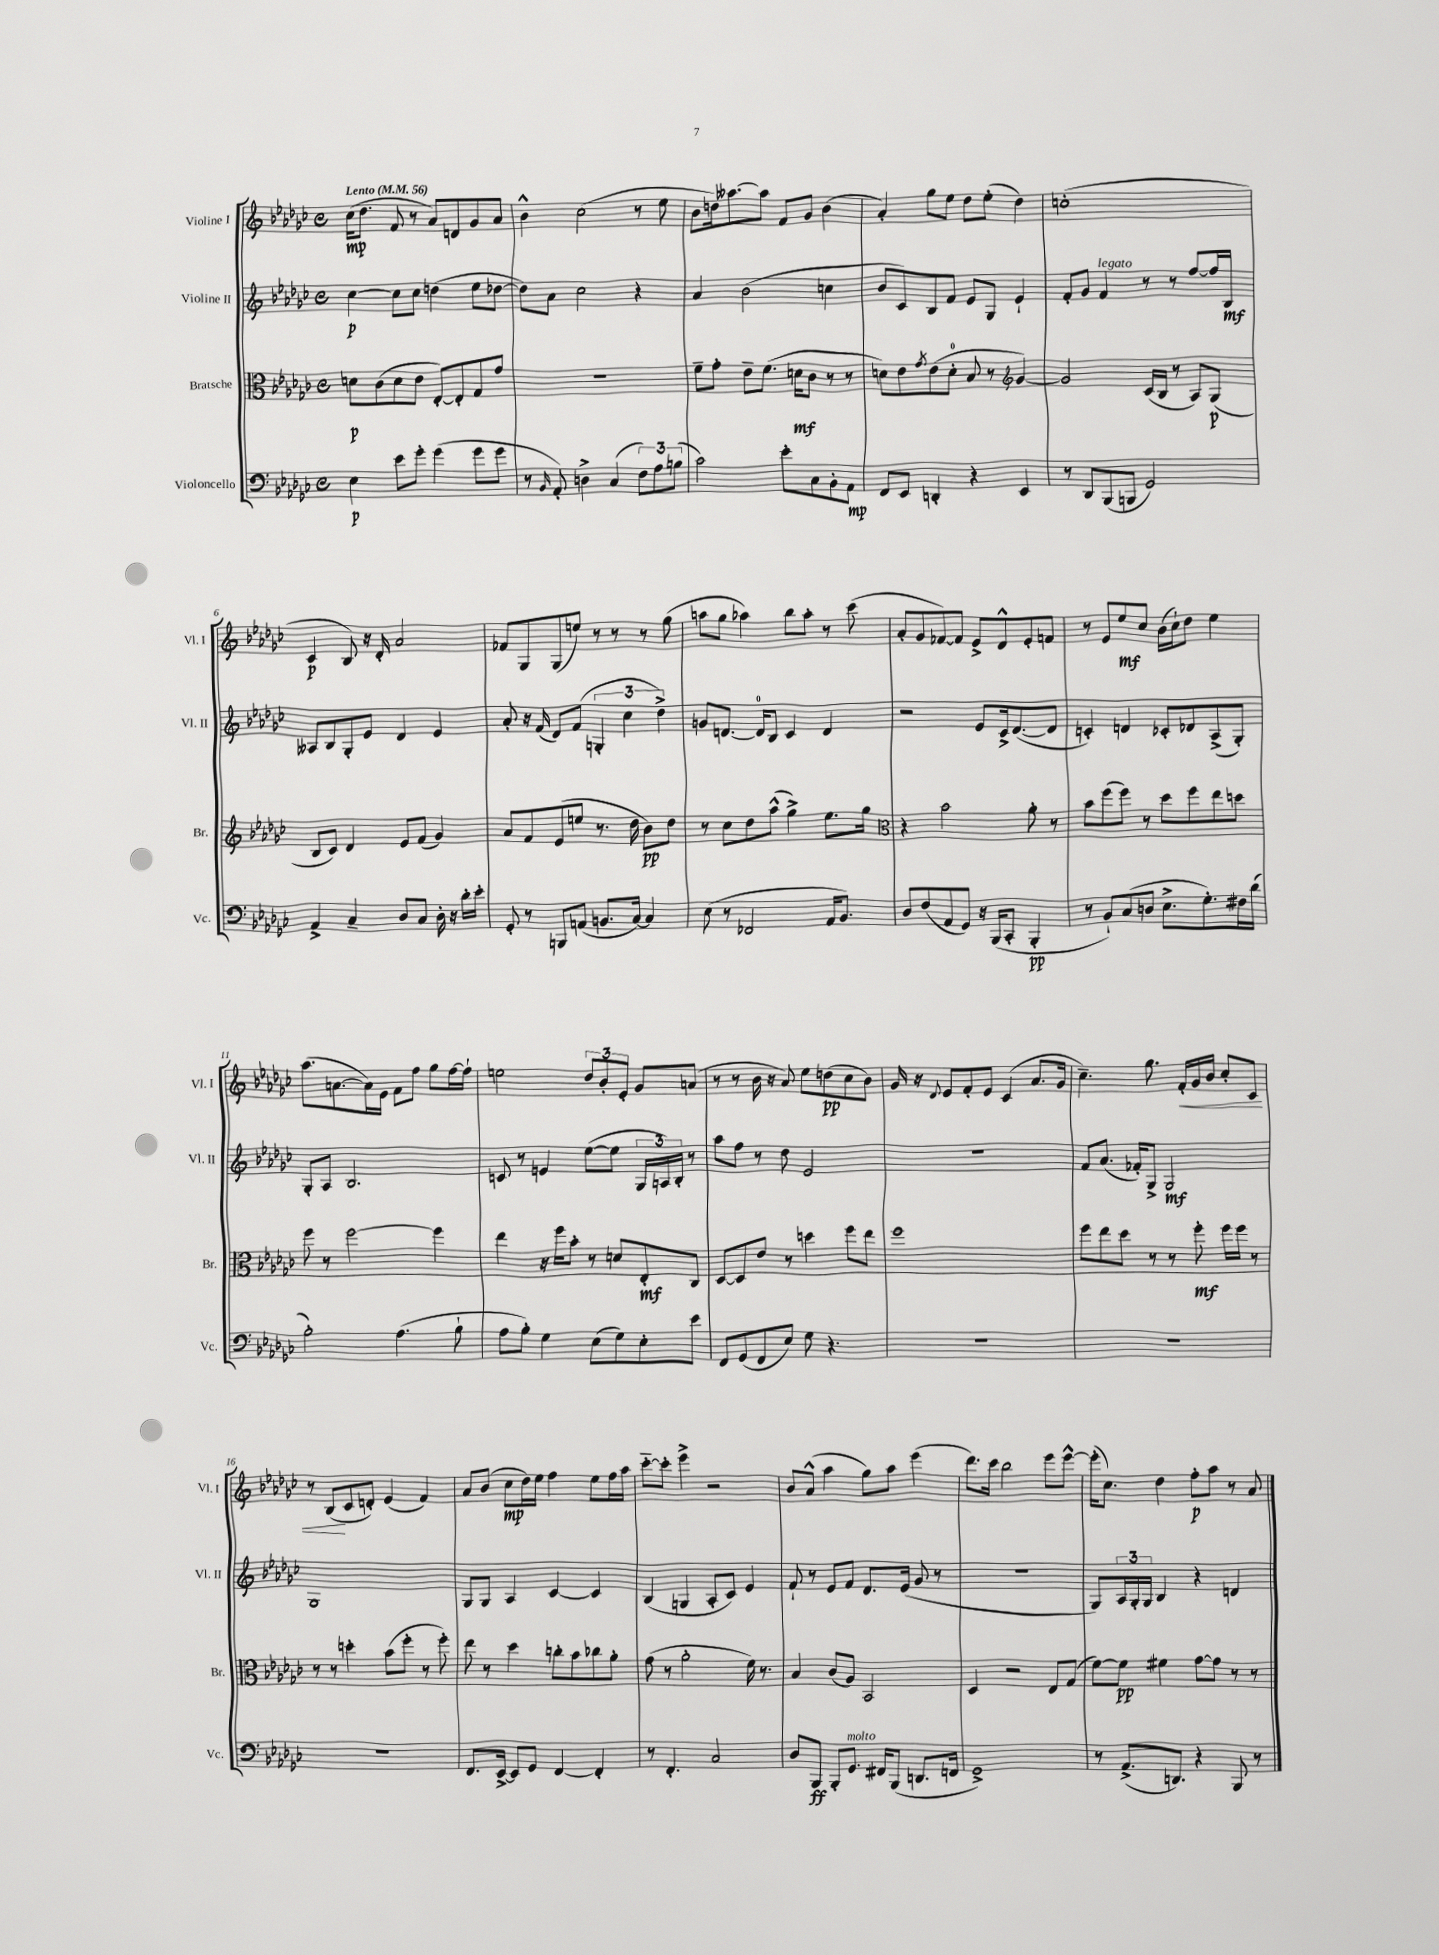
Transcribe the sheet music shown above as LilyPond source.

<<
\new StaffGroup <<
\new Staff = "s0" \with { instrumentName = "Violine I" shortInstrumentName = "Vl. I" } {
    \clef treble \key ges \major \defaultTimeSignature \time 4/4 \tempo "Lento" 4 = 56
    ces''16\mp( des''8. f'8 r8 aes'8) d'8 ges'8 aes'8 |
    bes'4-^ ces''2( r8 ees''8 |
    bes'8 d''16) aeses''8.~ aeses''8 f'8 ges'8 bes'4( |
    aes'4-.) ges''8 ees''8 des''8 ees''8-.( des''4) |
    c''1-.( |
    ces'4\p bes8) r16 des'16-. aes'2 |
    fes'8 ges8 ges8( e''8) r8 r8 r8 ges''8( |
    a''8 ges''8 aes''4) bes''8 aes''8-. r8 ces'''8( |
    aes'8-. ges'8 fes'8~) fes'8 ees'8-> des'8-^ ees'8-. f'8 |
    r8 ees'8 ees''8\mf ces''8 bes'16( ces''16-!) des''8 ees''4 |
    aes''8.( a'8.~ a'16) ees'16 f'8 f''8 ges''8 f''16~ f''16-! |
    e''2 \tuplet 3/2 { des''8 bes'8-. ees'8-. } ges'8 a'8( |
    r8 r8 bes'16 r16 aes'8) ees''8 d''8\pp( ces''8 bes'8) |
    ges'16 r16 \appoggiatura { des'8 } ees'8 f'8-. ees'8 ces'4( aes'8. ges'16 |
    ces''4.--) ges''8. f'16-.\< ges'16 bes'16 ces''8-. ces'8 |
    r8 bes8\!( ces'8 d'8-.) ees'4( f'4) |
    aes'8 bes'8( ces''8\mp des''16) ees''16 f''4 ees''8 f''16 aes''16 |
    ces'''8~-_ ces'''8-. ees'''4-> r2 |
    bes'8 aes'8-^( aes''4 ges''8) aes''8 ees'''4( |
    des'''8.) ces'''16 bes''2 ees'''8 ees'''8~-^ |
    ees'''16-.( ces''8.) des''4 f''8-.\p aes''8 r8 aes'8 \bar "|." |
}
\new Staff = "s1" \with { instrumentName = "Violine II" shortInstrumentName = "Vl. II" } {
    \clef treble \key ges \major \defaultTimeSignature \time 4/4
    ces''4~\p ces''8 ces''8 d''4( ees''8 des''8~ |
    des''8) aes'8 ces''2 r4 |
    aes'4 bes'2( c''4 |
    bes'8 ces'8) bes8 f'8 ees'8 ges8 ees'4-! |
    f'8-. ges'8 f'4^\markup { \italic "legato" } r8 r8 f''8~ f''16 bes16\mf |
    aeses8 bes8 ges8-. ees'8 des'4 ees'4 |
    aes'8-. r16 f'16( des'8) f'8( \tuplet 3/2 { g4-. ces''4 des''4->) } |
    g'8 d'8.~ d'16-0 bes8 ces'4 d'4 |
    r2 ees'8 ces'16-> des'8.~( des'8 |
    c'4-.) d'4 ces'8-. des'8 aes8->( ges8-.) |
    ges8-. aes8 bes2. |
    c'8 r8 e'4 ees''8~( ees''8 \tuplet 3/2 { ges16 a16) bes16-. } r8 |
    aes''8 f''8 r8 des''8 ees'2 |
    R1 |
    f'8 aes'8.( fes'16-.) ges8-> ges2\mf |
    ges1 |
    ges8 ges8 aes4 ces'4~ ces'4 |
    bes4( g4 aes8-. ces'8) ees'4 |
    f'8-! r8 ees'8 f'8 des'8. ees'16( ges'8 r8 |
    R1 |
    ges8) \tuplet 3/2 { aes16 ges16-. ges16 } bes4 r4 d'4 \bar "|." |
}
\new Staff = "s2" \with { instrumentName = "Bratsche" shortInstrumentName = "Br." } {
    \clef alto \key ges \major \defaultTimeSignature \time 4/4
    d'8\p ces'8( d'8 ees'8 ees8~-.) ees8-. ges8 ges'8 |
    R1 |
    f'8-- ges'8-. ees'8-- f'8.( d'16\mf ces'8 r8 r8 |
    d'8) ees'8 \acciaccatura { ges'8 } ees'8( d'8-0-. bes8 r8 \clef treble ges'4~) |
    ges'2 ces'16( bes16 r8 aes8) ges8\p( |
    bes8 ces'8) des'4 ees'8 f'8( ges'4) |
    aes'8 f'8 ees'8( e''8 r8. des''16 bes'8\pp) des''8 |
    r8 ces''8 des''8 aes''8-^( ges''4->) ees''8. ges''16 |
    \clef alto r4 bes'2 aes'8-. r8 |
    bes'8 f''8( f''8) r8 des''8 f''8 ees''8 d''8 |
    f''8 r8 f''2~ f''4 |
    ees''4 r16 f''16 bes'8-. r8 d'8 ees8-.\mf ces8 |
    des8~ des8 ees'8 r8 d''4 f''8 ees''8 |
    f''1 |
    f''8 ees''8 des''8 r8 r8 f''8-.\mf f''16 f''16 r8 |
    r8 r8 d''4-. bes'8( f''8-. r8 f''8-.) |
    ees''8 r8 des''4 c''8-. bes'8 ces''8 aes'8-. |
    ges'8( r8 aes'2-. f'16) r8. |
    bes4 ces'8( aes8) bes,2 |
    des4 r2 ees8 ges8( |
    f'8~) f'8\pp fis'4 ges'8~ ges'8 r8 r8 \bar "|." |
}
\new Staff = "s3" \with { instrumentName = "Violoncello" shortInstrumentName = "Vc." } {
    \clef bass \key ges \major \defaultTimeSignature \time 4/4
    ees4\p ees'8 ges'8-. ges'4( ges'8 ges'8 |
    r8 \grace { bes,16 } aes,8-.) d4-> ces4( \tuplet 3/2 { f8) aes8 b8( } |
    ces'2) ees'8-. ces8 bes,8-. aes,8\mp |
    f,8 ees,8 d,4-. r4 ees,4 |
    r8 des,8 bes,,8( b,,8 ges,2) |
    aes,4-> ces4-- des8 ces8 des16-. r16 des'16-. ees'16-. |
    ges,8-. r8 b,,8 a,8( b,8. ces16~) ces4 |
    ees8( r8 fes,2 aes,16 bes,8.) |
    des8 f8( aes,8 ges,8) r16 bes,,16( ces,8-. bes,,4-.\pp |
    r8 bes,8-!) ces8( d8 ees8.-> ges8.-.) fis16 des'16( |
    bes2-.) aes4.( bes8-! |
    aes8 bes8-.) ges4 ees8( ges8) ees8-. ees'8 |
    f,8 ges,8( f,8 ees8) ges8 r4. |
    R1 |
    R1 |
    R1 |
    f,8. ees,16~-> ees,8 ges,8 f,4~ f,4-. |
    r8 f,4.-. ces2 |
    des8 bes,,8\ff bes,,8-. ges,8.^\markup { \italic "molto" } fis,16 bes,,8( d,8. f,16 |
    ges,1->) |
    r8 aes,8.->( d,8.) r4 bes,,8 r8 \bar "|." |
}
>>
>>
